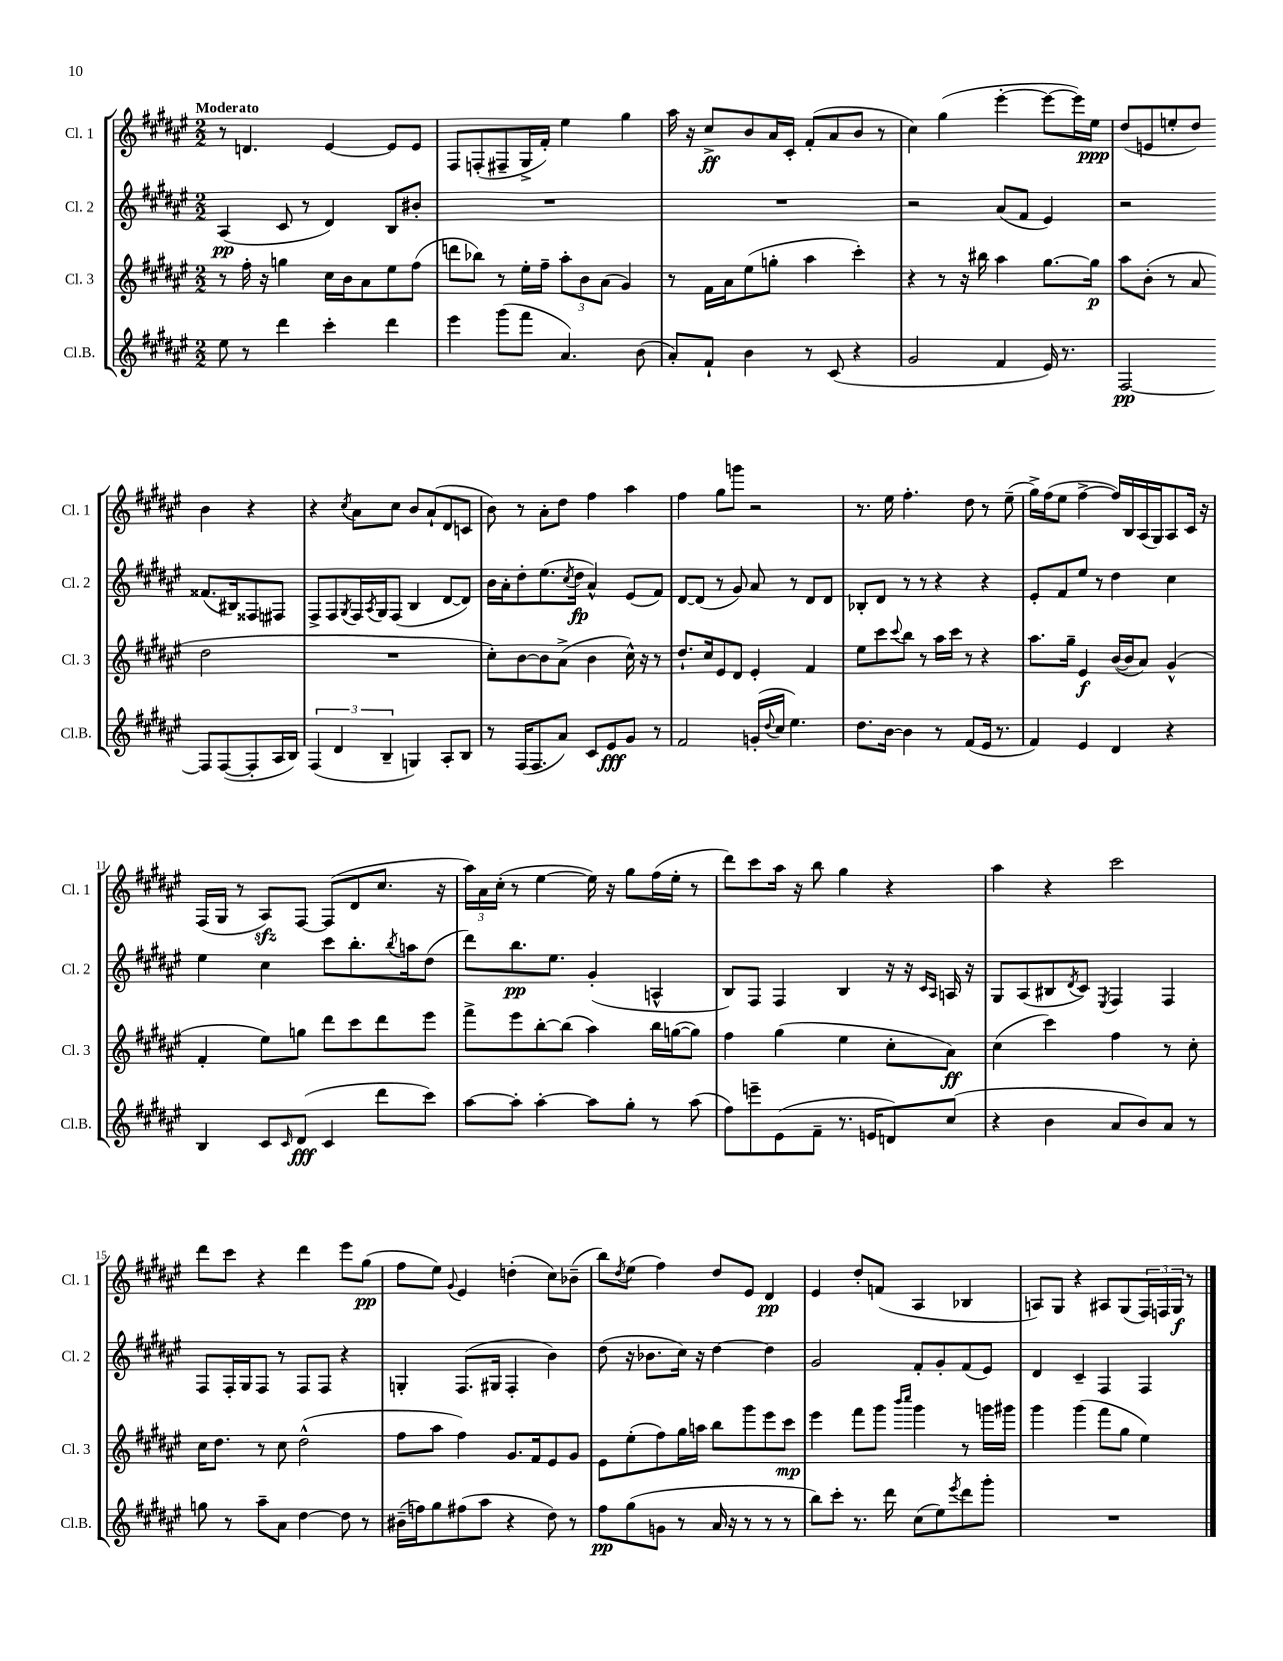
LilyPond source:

<<
\new StaffGroup <<
\new Staff = "s0" \with { instrumentName = "Cl. 1" shortInstrumentName = "Cl. 1" } {
    \clef treble \key fis \major \numericTimeSignature \time 2/2 \tempo "Moderato"
    r8 d'4. eis'4~ eis'8 eis'8 |
    fis8 f8-.( fis8-- gis16-> fis'16-.) eis''4 gis''4 |
    ais''16 r16 cis''8->\ff b'8 ais'16 cis'16-. fis'8-.( ais'8 b'8 r8 |
    cis''4) gis''4( eis'''4~-. eis'''8~ eis'''16) eis''16\ppp |
    dis''8( e'8 e''8-. dis''8) b'4 r4 |
    r4 \acciaccatura { cis''8 } ais'8 cis''8 b'8 ais'8-!( dis'8 c'8 |
    b'8) r8 ais'8-. dis''8 fis''4 ais''4 |
    fis''4 gis''8 g'''8 r2 |
    r8. eis''16 fis''4.-. dis''8 r8 eis''8--( |
    gis''16->) fis''16( eis''8 fis''4~-> fis''16) b16 ais16( gis16) ais8 cis'16 r16 |
    fis16( gis16 r8 ais8\sfz) fis8~ fis8( dis'8 cis''8. r16 |
    \tuplet 3/2 { ais''16) ais'16 cis''16-.( } r8 eis''4~ eis''16) r16 gis''8 fis''16( eis''16-. r8 |
    dis'''8) cis'''8 ais''16 r16 b''8 gis''4 r4 |
    ais''4 r4 cis'''2 |
    dis'''8 cis'''8 r4 dis'''4 eis'''8 gis''8\pp( |
    fis''8 eis''8) \appoggiatura { gis'8 } eis'4 d''4-.( cis''8) bes'8--( |
    b''8) \acciaccatura { dis''8 } eis''8( fis''4) dis''8 eis'8 dis'4\pp |
    eis'4 dis''8-. f'8( ais4 bes4 |
    a8) gis8 r4 ais8 gis8( \tuplet 3/2 { fis16) f16 gis16\f } r8 \bar "|." |
}
\new Staff = "s1" \with { instrumentName = "Cl. 2" shortInstrumentName = "Cl. 2" } {
    \clef treble \key fis \major \numericTimeSignature \time 2/2
    ais4\pp( cis'8 r8 dis'4) b8 bis'8-. |
    R1 |
    R1 |
    r2 ais'8( fis'8 eis'4) |
    r2 fisis'8.( bis16) fisis8 fis8 |
    fis8-> fis8 \acciaccatura { gis8 } fis16 \acciaccatura { ais8 } gis16 fis8( b4 dis'8~ dis'8) |
    b'16 ais'16-. dis''8-. eis''8.( \acciaccatura { cis''8 } dis''16\fp ais'4-^) eis'8( fis'8) |
    dis'8~ dis'8( r8 gis'8) ais'8 r8 dis'8 dis'8 |
    bes8-. dis'8 r8 r8 r4 r4 |
    eis'8-. fis'8 eis''8 r8 dis''4 cis''4 |
    eis''4 cis''4 cis'''8 b''8.-. \acciaccatura { b''8 } a''16 dis''8( |
    dis'''8) b''8.\pp eis''8. gis'4-.( a4-^ |
    b8) fis8 fis4 b4 r16 r16 \grace { cis'16 ais16 } a16 r16 |
    gis8 ais8( bis8 \acciaccatura { dis'8 } cis'8) \acciaccatura { eis8 } fis4 fis4 |
    fis8 fis16-. gis16 fis8 r8 fis8 fis8 r4 |
    g4-. fis8.( gis16 fis4-. b'4) |
    dis''8( r16 bes'8. cis''16) r16 dis''4~ dis''4 |
    gis'2 fis'8-. gis'8-. fis'8( eis'8) |
    dis'4 cis'4-- fis4 fis4 \bar "|." |
}
\new Staff = "s2" \with { instrumentName = "Cl. 3" shortInstrumentName = "Cl. 3" } {
    \clef treble \key fis \major \numericTimeSignature \time 2/2
    r8 fis''16-. r16 g''4 cis''16 b'16 ais'8 eis''8 fis''8( |
    d'''8 bes''8) r8 eis''16-. fis''16-- \tuplet 3/2 { ais''8-. b'8 ais'8( } gis'4) |
    r8 fis'16 ais'16 eis''8( g''8-. ais''4 cis'''4-.) |
    r4 r8 r16 bis''16 ais''4 gis''8.~ gis''16\p |
    ais''8 b'8-.( r8 ais'8 dis''2 |
    R1 |
    cis''8-.) b'8~ b'8 ais'8->( b'4 cis''16-^) r16 r8 |
    dis''8.-! cis''16 eis'8 dis'8 eis'4-. fis'4 |
    eis''8 cis'''8 \appoggiatura { cis'''8 } b''8 r8 ais''16 cis'''16 r8 r4 |
    ais''8. gis''16-- eis'4\f b'16~( b'16 ais'8) gis'4-^( |
    fis'4-. eis''8) g''8 dis'''8 cis'''8 dis'''8 eis'''8 |
    fis'''8-> eis'''8 b''8~-. b''8( ais''4) b''16 g''16~( g''8) |
    fis''4 gis''4( eis''4 cis''8-. ais'8\ff) |
    cis''4( cis'''4) fis''4 r8 cis''8-. |
    cis''16 dis''8. r8 cis''8 dis''2-^( |
    fis''8 ais''8 fis''4) gis'8. fis'16 eis'8 gis'8 |
    eis'8 eis''8-.( fis''8) gis''16 a''16 b''8 gis'''8 eis'''8 cis'''8\mp |
    eis'''4 fis'''8 gis'''8 \grace { b'''16 cis''''16 } gis'''4 r8 g'''16 gis'''16 |
    gis'''4 gis'''4( fis'''8 gis''8 eis''4) \bar "|." |
}
\new Staff = "s3" \with { instrumentName = "Cl.B." shortInstrumentName = "Cl.B." } {
    \clef treble \key fis \major \numericTimeSignature \time 2/2
    eis''8 r8 dis'''4 cis'''4-. dis'''4 |
    eis'''4 gis'''8( fis'''8 ais'4.) b'8( |
    ais'8-.) fis'8-! b'4 r8 cis'8( r4 |
    gis'2 fis'4 eis'16) r8. |
    fis2~\pp fis8 fis8~( fis8-. ais16 b16) |
    \tuplet 3/2 { fis4( dis'4 b4-- } g4) ais8-. b8 |
    r8 fis16( fis8. ais'8) cis'8 eis'8\fff gis'8 r8 |
    fis'2 g'16-.( \appoggiatura { dis''8 } cis''16 eis''4.) |
    dis''8. b'16~ b'4 r8 fis'8( eis'16 r8. |
    fis'4) eis'4 dis'4 r4 |
    b4 cis'8 \grace { cis'16 } dis'8\fff( cis'4 dis'''8 cis'''8) |
    ais''8~ ais''8-. ais''4~-. ais''8 gis''8-. r8 ais''8( |
    fis''8) e'''8-- eis'8( fis'8-- r8. e'16 d'8) cis''8( |
    r4 b'4 ais'8 b'8) ais'8 r8 |
    g''8 r8 ais''8-- ais'8 dis''4~ dis''8 r8 |
    bis'16--( f''16) gis''8 fis''8( ais''8 r4 dis''8) r8 |
    fis''8\pp gis''8( g'8 r8 ais'16 r16 r8 r8 r8 |
    b''8) cis'''8-. r8. dis'''16 cis''8( eis''8) \acciaccatura { eis'''8 } dis'''8 gis'''8-. |
    R1 \bar "|." |
}
>>
>>
